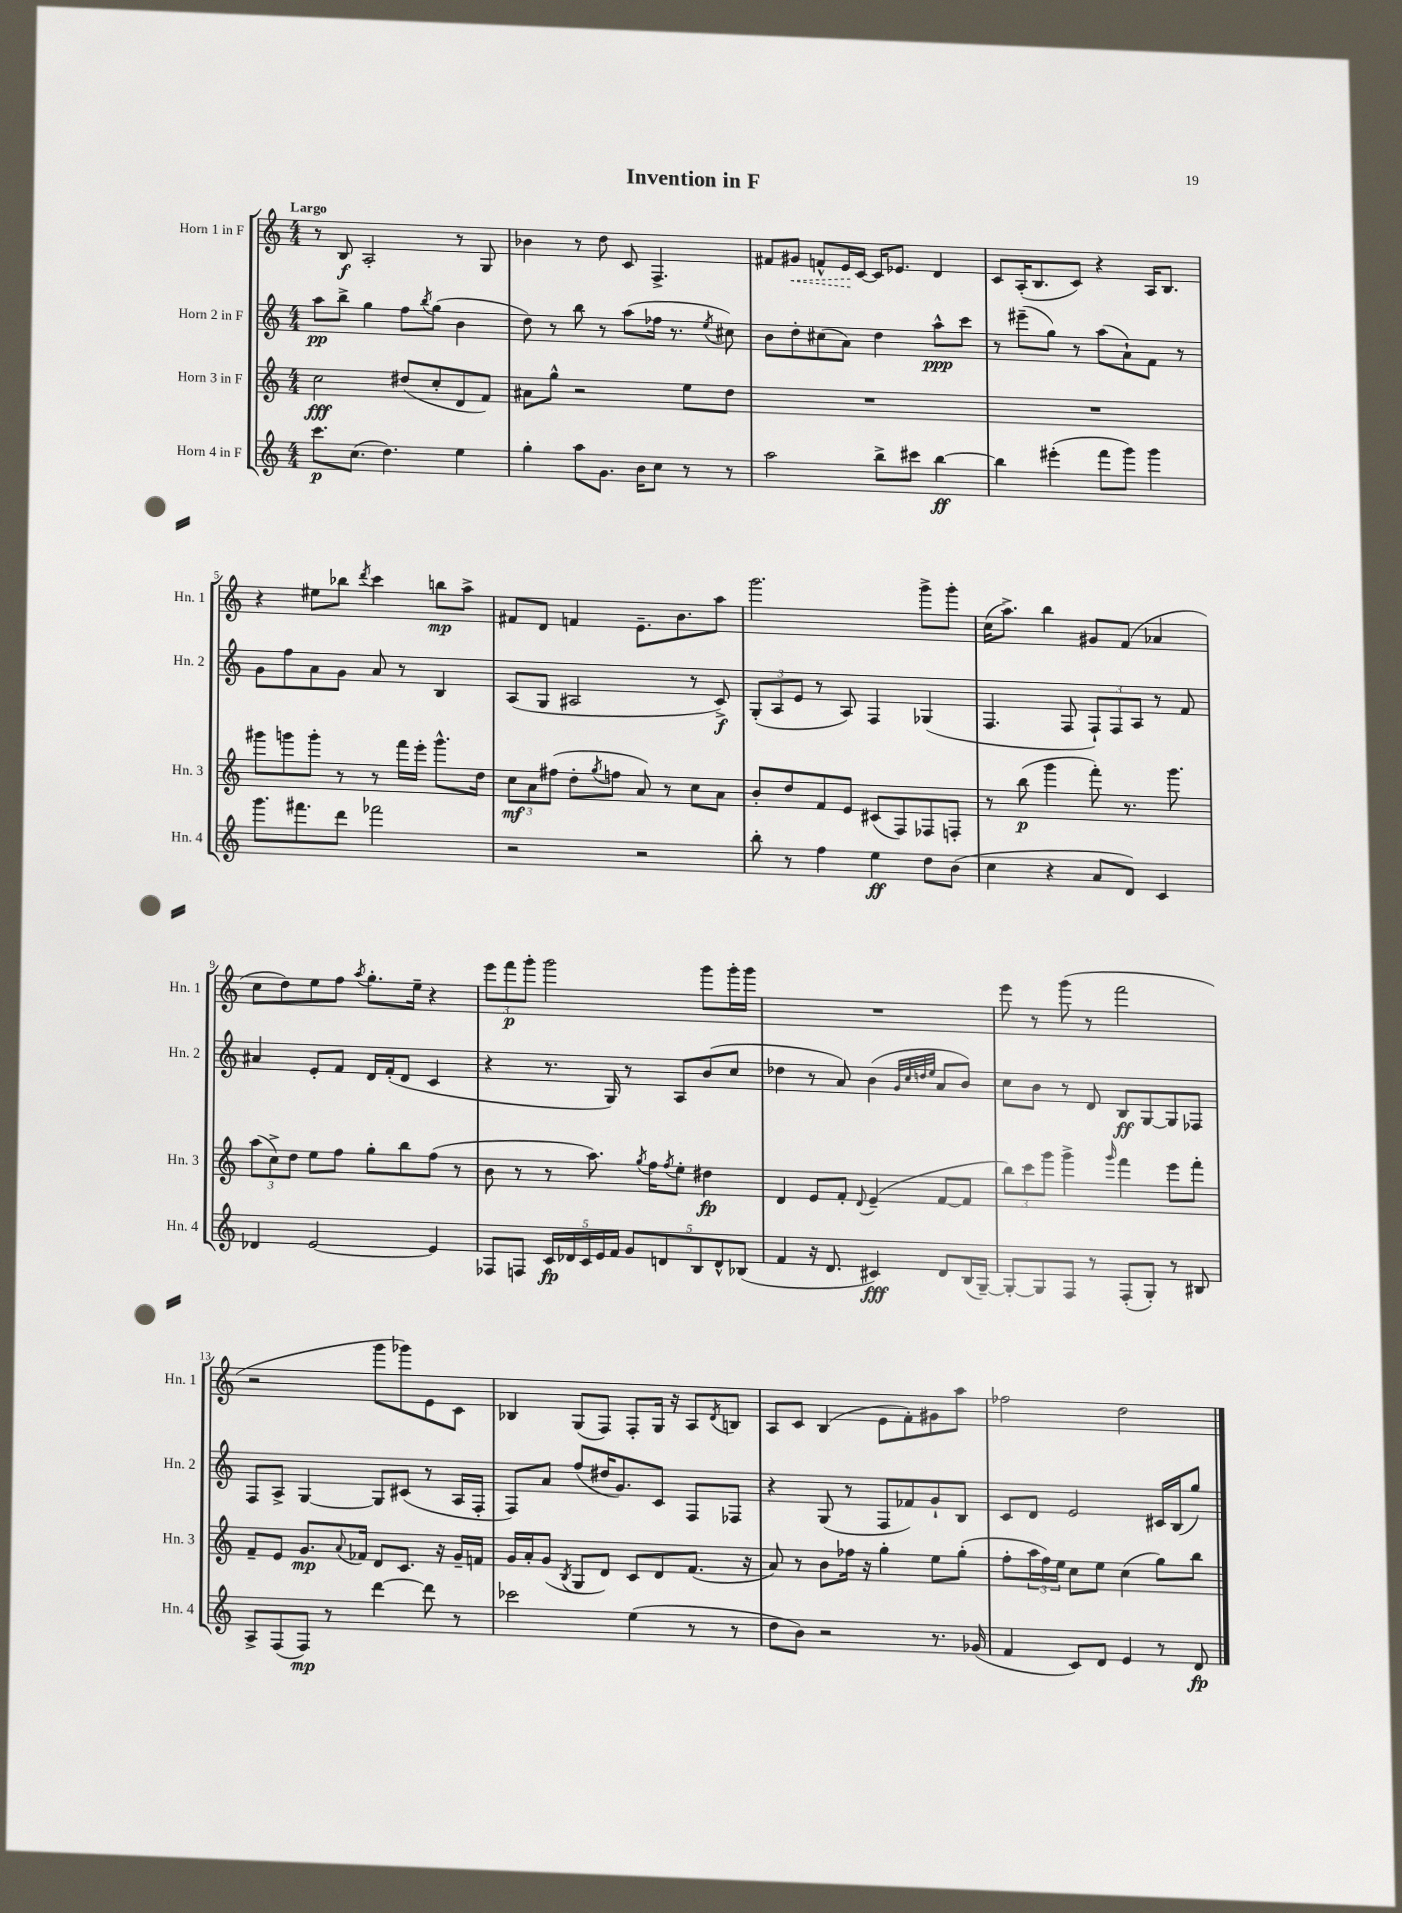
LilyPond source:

\header { title = "Invention in F" }
<<
\new StaffGroup <<
\new Staff = "s0" \with { instrumentName = "Horn 1 in F" shortInstrumentName = "Hn. 1" } {
    \clef treble \key c \major \numericTimeSignature \time 4/4 \tempo "Largo"
    r8 b8\f a2-. r8 g8 |
    bes'4 r8 d''8 c'8 f4.-> |
    fis'8 \once \override Hairpin.style = #'dashed-line gis'8\< f'8-^ e'16\! c'16~ c'16 ees'8. d'4 |
    c'8 a16-.( b8. c'8) r4 a16 b8. |
    r4 eis''8 bes''8 \acciaccatura { d'''8 } c'''4 b''8\mp a''8-> |
    fis'8 d'8 f'4 e'8.-- b'8. a''8 |
    g'''2. g'''8-> g'''8-. |
    c''16( a''8.->) b''4 gis'8 f'8( aes'4 |
    c''8 d''8) e''8 f''8 \acciaccatura { a''8 } g''8.-. e''16-- r4 |
    \tuplet 3/2 { e'''8 f'''8\p g'''8-. } g'''2 g'''8 g'''16-. g'''16 |
    R1 |
    e'''8 r8 g'''8( r8 f'''2 |
    r2 g'''8 ges'''8) e'8 c'8 |
    bes4 g8( f8) f8-. g16 r16 a8 \acciaccatura { d'8 } b8 |
    a8 c'8 b4( e'8 f'8-.) gis'8 a''8 |
    fes''2 d''2 \bar "|." |
}
\new Staff = "s1" \with { instrumentName = "Horn 2 in F" shortInstrumentName = "Hn. 2" } {
    \clef treble \key c \major \numericTimeSignature \time 4/4
    a''8\pp b''8-> g''4 f''8 \acciaccatura { b''8 } g''8( b'4 |
    d''8) r8 b''8 r8 a''8( fes''16 r8. \acciaccatura { e''8 } cis''8) |
    b'8 d''8-. cis''8( a'8) d''4 a''8-^\ppp c'''8 |
    r8 eis'''8--( g''8) r8 a''8( a'8-!) f'8 r8 |
    g'8 f''8 a'8 g'8 a'8 r8 b4 |
    a8( g8 ais2 r8 c'8->\f) |
    \tuplet 3/2 { g8-.( a8 e'8 } r8 a8) f4 ges4( |
    f4. f8 \tuplet 3/2 { f8-!) f8 a8 } r8 f'8 |
    ais'4 e'8-. f'8 d'16 f'16-.( d'8 c'4 |
    r4 r8. g16) r8 a8 b'8( c''8 |
    des''4 r8 a'8) b'4( \grace { g'32 c''32 d''32 e''32 } a'8 b'8) |
    c''8 b'8 r8 d'8 b8\ff g8~ g8 fes8 |
    f8 a8-> g4~ g8 cis'8( r8 a16 f16-. |
    f8) a'8 f''8( dis''16 g'8.) c'8 f8 fes8 |
    r4 g8( r8 f8 fes'8) g'8-! b8 |
    c'8 d'8 e'2 cis'16 b16( g''8) \bar "|." |
}
\new Staff = "s2" \with { instrumentName = "Horn 3 in F" shortInstrumentName = "Hn. 3" } {
    \clef treble \key c \major \numericTimeSignature \time 4/4
    c''2\fff dis''8( c''8-. d'8 f'8) |
    ais'8 g''8-^ r2 e''8 d''8 |
    R1 |
    R1 |
    gis'''8 g'''8 g'''8-. r8 r8 f'''16 e'''16-. g'''8.-^ d''16 |
    \tuplet 3/2 { c''8\mf a'8 fis''8( } d''8-. \acciaccatura { g''8 } f''8 a'8) r8 c''8 a'8 |
    b'8-. d''8 f'8 e'8 cis'8( f8) fes8 f8-. |
    r8 b''8\p( g'''4 f'''8-.) r8. g'''8. |
    \tuplet 3/2 { a''8( c''8->) d''8 } e''8 f''8 g''8-. b''8 f''8( r8 |
    b'8 r8 r8 a''8.) \acciaccatura { g''8 } f''16 \acciaccatura { f''8 } e''8-. dis''4\fp |
    d'4 e'8 f'8-. \appoggiatura { d'8 } e'4--( f'8~ f'8 |
    \tuplet 3/2 { b''8) c'''8 g'''8 } g'''4-> \grace { g'''16 } f'''4 e'''8 f'''8-. |
    f'8-- e'8 g'8.\mp \appoggiatura { a'8 } fes'16 d'8 c'8. r16 g'16-- f'16 |
    g'16 a'16-. g'8( \acciaccatura { b8 } g8 d'8) c'8 d'8 f'8.( r16 |
    a'8) r8 b'8 fes''16 r16 g''4-. e''8 g''8-.( |
    f''8-. \tuplet 3/2 { a''16 f''16) e''16 } c''8 e''8 c''4( g''8) b''8 \bar "|." |
}
\new Staff = "s3" \with { instrumentName = "Horn 4 in F" shortInstrumentName = "Hn. 4" } {
    \clef treble \key c \major \numericTimeSignature \time 4/4
    c'''8.\p c''8.( d''4.) e''4 |
    g''4-. a''8 g'8. b'16 c''8 r8 r8 |
    a''2 b''8-> cis'''8 b''4~\ff |
    b''4 eis'''4-.( f'''8 g'''8) g'''4 |
    g'''8. fis'''8. d'''8 fes'''2 |
    r2 r2 |
    b''8-. r8 f''4 e''4\ff d''8 b'8( |
    c''4 r4 a'8 d'8) c'4 |
    des'4 e'2~ e'4 |
    fes8 f8 \tuplet 5/4 { c'16\fp des'16 c'16 e'16 f'16 } \tuplet 5/4 { g'8 d'8 b8 d'8-^ bes8( } |
    f'4 r16 d'8. cis'4\fff) d'8 b16( g16~--) |
    g8~-. g8 f8 r8 f8-.( g8-.) r8 bis8 |
    a8-> f8( f8\mp) r8 d'''4~ d'''8 r8 |
    ces'''2 e''4( r8 r8 |
    d''8 b'8) r2 r8. ges'16( |
    f'4 c'8) d'8 e'4 r8 d'8\fp \bar "|." |
}
>>
>>
